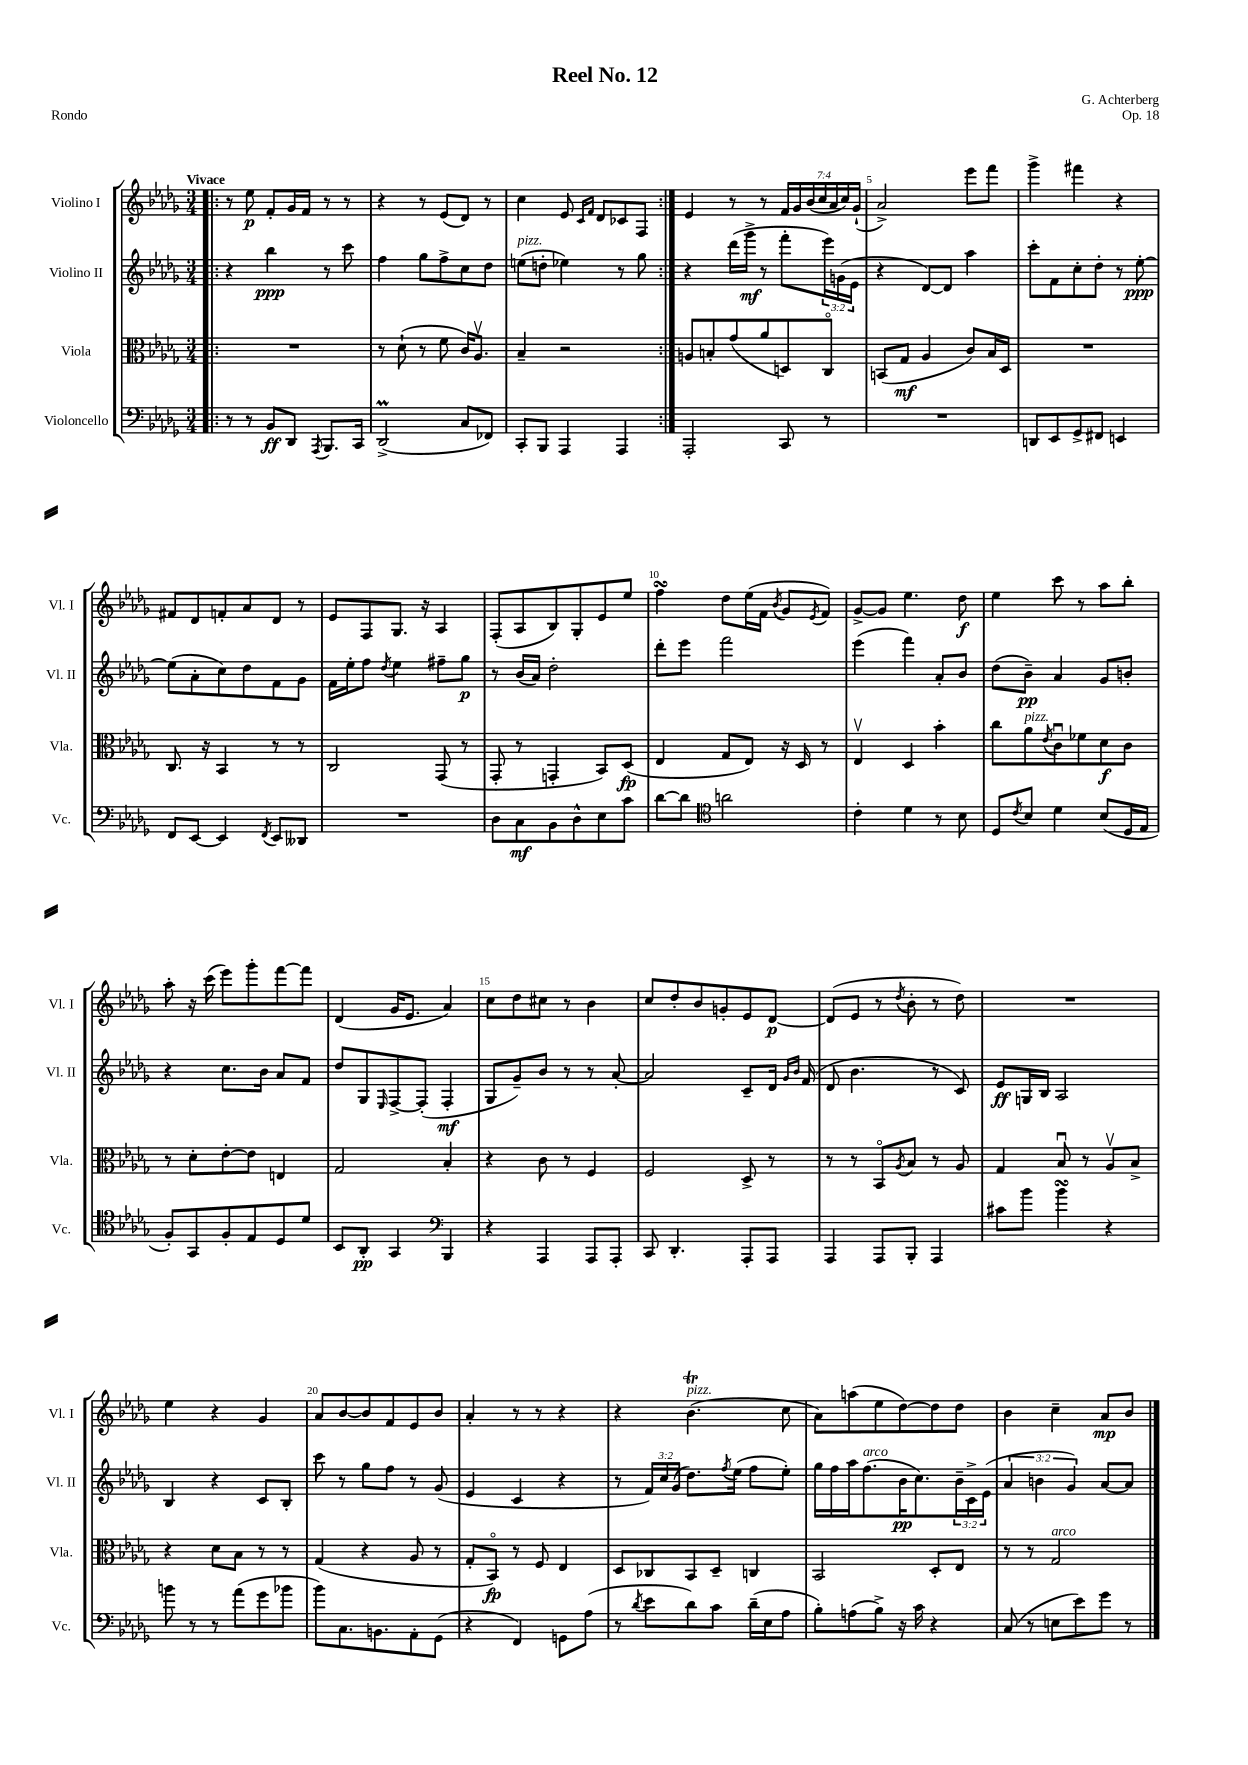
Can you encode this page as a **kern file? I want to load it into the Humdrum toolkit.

**kern	**dynam	**kern	**dynam	**kern	**dynam	**kern	**dynam
*part4	*part4	*part3	*part3	*part2	*part2	*part1	*part1
*staff4	*staff4	*staff3	*staff3	*staff2	*staff2	*staff1	*staff1
*I"Violoncello	*	*I"Viola	*	*I"Violino II	*	*I"Violino I	*
*I'Vc.	*	*I'Vla.	*	*I'Vl. II	*	*I'Vl. I	*
*clefF4	*	*clefC3	*	*clefG2	*	*clefG2	*
*k[b-e-a-d-g-]	*	*k[b-e-a-d-g-]	*	*k[b-e-a-d-g-]	*	*k[b-e-a-d-g-]	*
*M3/4	*	*M3/4	*	*M3/4	*	*M3/4	*
=1!|:	=1!|:	=1!|:	=1!|:	=1!|:	=1!|:	=1!|:	=1!|:
!	!	!	!	!	!	!LO:TX:a:B:t=Vivace	!
8r	.	2.r	.	4r	.	8r	.
8r	.	.	.	.	.	8ee-\	p
8BB-/L	ff	.	.	4bb-\	ppp	8f'/L	.
8DD-/J	.	.	.	.	.	16g-/L	.
.	.	.	.	.	.	16f/JJ	.
8qAAA-/	.	.	.	.	.	.	.
8.BBB-/L	.	.	.	8r	.	8r	.
.	.	.	.	8ccc\	.	8r	.
16CC/Jk	.	.	.	.	.	.	.
=2	=2	=2	=2	=2	=2	=2	=2
(2DD-M^/	.	8r	.	4ff\	.	4r	.
.	.	(8d-`\	.	.	.	.	.
.	.	8r	.	8gg-\L	.	8r	.
.	.	8f\	.	8ff^\	.	(8e-/L	.
8C/L	.	16c/KL)	.	8cc\	.	8d-/J)	.
.	.	8.A-v/J	.	.	.	.	.
8FF-X/J)	.	.	.	8dd-\J	.	8r	.
=3	=3	=3	=3	=3	=3	=3	=3
!	!	!	!	!LO:TX:a:i:t=pizz.	!	!	!
8CC'/L	.	4B-~/	.	(8een\L	.	4cc\	.
8BBB-/J	.	.	.	8ddn'\J	.	.	.
4AAA-/	.	2r	.	4ee-X\)	.	8e-/	.
.	.	.	.	.	.	16qqc/LL	.
.	.	.	.	.	.	16qqf/JJ	.
.	.	.	.	.	.	8d-/L	.
4AAA-/	.	.	.	8r	.	8c-X/	.
.	.	.	.	8gg-\	.	8F/J	.
=4:|!	=4:|!	=4:|!	=4:|!	=4:|!	=4:|!	=4:|!	=4:|!
2AAA-'/	.	8An/L	.	4r	.	4e-/	.
.	.	8Bn'/	.	.	.	.	.
.	.	(8g-/	.	(16ddd-\LL	.	8r	.
.	.	.	.	16ggg-^\JJ	mf	.	.
.	.	8a-/	.	8r	.	8r	.
8CC/	.	8Dn/)	.	8fff'\L	.	28f/LL	.
.	.	.	.	.	.	28g-/	.
.	.	.	.	.	.	(28b-/	.
.	.	.	.	.	.	28cc/	.
8r	.	8C/J	.	24eee-\L)	.	.	.
.	.	.	.	.	.	28a-/	.
.	.	.	.	(24gn\	.	.	.
.	.	.	.	.	.	28cc/)	.
.	.	.	.	24e-\JJ	.	.	.
.	.	.	.	.	.	(28g-`/JJ	.
=5	=5	=5	=5	=5	=5	=5	=5
2.r	.	(8BBn/L	.	4r	.	2a-^/)	.
.	.	8G-/J	mf	.	.	.	.
.	.	4A-/	.	[8d-/L)	.	.	.
.	.	.	.	8d-/J]	.	.	.
.	.	8c/L)	.	4aa-\	.	8eee-\L	.
.	.	16B-/L	.	.	.	8fff\J	.
.	.	16D-/JJ	.	.	.	.	.
=6	=6	=6	=6	=6	=6	=6	=6
8DDn/L	.	2.r	.	8ccc'\L	.	4ggg-^\	.
8EE-/	.	.	.	8f\	.	.	.
8GG-^/	.	.	.	8cc'\	.	4fff#X\	.
8FF#X/J	.	.	.	8dd-'\J	.	.	.
4EEn/	.	.	.	8r	.	4r	.
.	.	.	.	[8ee-'\	ppp	.	.
!!LO:LB:g=z
=7	=7	=7	=7	=7	=7	=7	=7
8FF/L	.	8.C/	.	(8ee-\L]	.	8f#X/L	.
[8EE-/J	.	.	.	8a-'\	.	8d-/	.
.	.	16r	.	.	.	.	.
4EE-/]	.	4BB-/	.	8cc\)	.	8fn'/	.
.	.	.	.	8dd-\	.	8a-/	.
8qFF/	.	.	.	.	.	.	.
8EE-/L	.	8r	.	8f\	.	8d-/J	.
8DD--X/J	.	8r	.	8g-\J	.	8r	.
=8	=8	=8	=8	=8	=8	=8	=8
2.r	.	2C/	.	16f\LL	.	8e-/L	.
.	.	.	.	16ee-'\J	.	.	.
.	.	.	.	8ff\J	.	8F/	.
.	.	.	.	8qdd-/	.	.	.
.	.	.	.	4ee-\	.	8.G-/J	.
.	.	.	.	.	.	16r	.
.	.	(8GG-/	.	8ff#X~\L	.	4A-/	.
.	.	8r	.	8gg-\J	p	.	.
=9	=9	=9	=9	=9	=9	=9	=9
8D-\L	.	8GG-'/	.	8r	.	(8F'/L	.
8C\	mf	8r	.	(16b-/LL	.	8A-/	.
.	.	.	.	16a-/JJ)	.	.	.
8BB-\	.	4GGn'/	.	2dd-'\	.	8B-/)	.
8D-^^\	.	.	.	.	.	8G-'/	.
8E-\	.	8BB-/L)	.	.	.	8e-/	.
8c\J	.	(8D-/J	fp	.	.	8ee-/J	.
=10	=10	=10	=10	=10	=10	=10	=10
[8d-\L	.	4E-/	.	8ddd-'\L	.	4ffsSsS\	.
8d-\J]	.	.	.	8eee-\J	.	.	.
*clefC4	*	*	*	*	*	*	*
2an\	.	8G-/L	.	2fff\	.	8dd-\L	.
.	.	8E-/J)	.	.	.	(16ee-\L	.
.	.	.	.	.	.	16f\JJ	.
.	.	.	.	.	.	8qb-/	.
.	.	16r	.	.	.	8g-/L	.
.	.	16D-/	.	.	.	.	.
.	.	.	.	.	.	8qe-/	.
.	.	8r	.	.	.	8f/J)	.
=11	=11	=11	=11	=11	=11	=11	=11
4c'\	.	4E-v/	.	(4eee-\	.	[8g-^/L	.
.	.	.	.	.	.	8g-/J]	.
4d-\	.	4D-/	.	4fff\)	.	4.ee-\	.
8r	.	4b-'\	.	8a-'/L	.	.	.
8B-\	.	.	.	8b-/J	.	8dd-\	f
=12	=12	=12	=12	=12	=12	=12	=12
8D-/L	.	8cc\L	.	(8dd-\L	.	4ee-\	.
8qc/	.	.	.	.	.	.	.
!	!	!LO:TX:a:i:t=pizz.	!	!	!	!	!
8B-/J	.	8a-\	.	8b-~\J)	pp	.	.
.	.	8qe-/	.	.	.	.	.
4d-\	.	8cu\	.	4a-/	.	8ccc\	.
.	.	8f-X\	.	.	.	8r	.
(8B-/L	.	8d-\	f	8g-/L	.	8aa-\L	.
16D-/L	.	8c\J	.	8bn'/J	.	8bb-'\J	.
16E-/JJ	.	.	.	.	.	.	.
!!LO:LB:g=z
=13	=13	=13	=13	=13	=13	=13	=13
8F'/L)	.	8r	.	4r	.	8aa-'\	.
8GG-/	.	8d-'\L	.	.	.	16r	.
.	.	.	.	.	.	(16ccc\	.
8F'/	.	[8e-'\	.	8.cc\L	.	8eee-\L)	.
8E-/	.	8e-\J]	.	.	.	8ggg-'\	.
.	.	.	.	16b-\Jk	.	.	.
8D-/	.	4En/	.	8a-/L	.	[8fff\	.
8d-/J	.	.	.	8f/J	.	8fff\J]	.
=14	=14	=14	=14	=14	=14	=14	=14
8BB-/L	.	2G-/	.	8dd-/L	.	(4d-/	.
8AA-'/J	pp	.	.	8G-/	.	.	.
.	.	.	.	16qqE-/	.	.	.
4GG-/	.	.	.	[8F^/	.	16g-/KL	.
.	.	.	.	.	.	8.e-/J	.
.	.	.	.	(8F'/J]	.	.	.
*clefF4	*	*	*	*	*	*	*
4BBB-/	.	4B-'/	.	4F'/	mf	4a-/)	.
=15	=15	=15	=15	=15	=15	=15	=15
4r	.	4r	.	8G-/L	.	8cc\L	.
.	.	.	.	8g-~/)	.	8dd-\	.
4AAA-/	.	8c\	.	8b-/J	.	8cc#X\J	.
.	.	8r	.	8r	.	8r	.
8AAA-/L	.	4F/	.	8r	.	4b-\	.
8AAA-'/J	.	.	.	[8a-'/	.	.	.
=16	=16	=16	=16	=16	=16	=16	=16
8CC/	.	2F/	.	2a-/]	.	8cc/L	.
4.DD-'/	.	.	.	.	.	8dd-'/	.
.	.	.	.	.	.	8b-/	.
.	.	.	.	.	.	8gn'/	.
8AAA-'/L	.	8D-^/	.	8c~/L	.	8e-/	.
8AAA-/J	.	8r	.	16d-/Jk	.	[8d-/J	p
.	.	.	.	16qqg-/LL	.	.	.
.	.	.	.	16qqb-/JJ	.	.	.
.	.	.	.	(16f/	.	.	.
=17	=17	=17	=17	=17	=17	=17	=17
4AAA-/	.	8r	.	8d-/	.	(8d-/L]	.
.	.	8r	.	4.b-\	.	8e-/J	.
8AAA-/L	.	8BB-/L	.	.	.	8r	.
.	.	8qA-/	.	.	.	8qdd-/	.
8BBB-'/J	.	8B-/J	.	.	.	8b-'\	.
4AAA-/	.	8r	.	8r	.	8r	.
.	.	8A-/	.	8c/)	.	8dd-\)	.
=18	=18	=18	=18	=18	=18	=18	=18
8c#X\L	.	4G-/	.	8e-/L	ff	2.r	.
8b-\J	.	.	.	16Gn/L	.	.	.
.	.	.	.	16B-/JJ	.	.	.
4b-sSSS\	.	8B-u/	.	2A-/	.	.	.
.	.	8r	.	.	.	.	.
4r	.	8A-v/L	.	.	.	.	.
.	.	8B-^/J	.	.	.	.	.
!!LO:LB:g=z
=19	=19	=19	=19	=19	=19	=19	=19
8bn\	.	4r	.	4B-/	.	4ee-\	.
8r	.	.	.	.	.	.	.
8r	.	8d-\L	.	4r	.	4r	.
(8a-\L	.	8B-\J	.	.	.	.	.
8g-\	.	8r	.	8c/L	.	4g-/	.
8b-X\J	.	8r	.	8B-'/J	.	.	.
=20	=20	=20	=20	=20	=20	=20	=20
8b-\L)	.	(4G-/	.	8ccc\	.	8a-/L	.
8.C\	.	.	.	8r	.	[8b-/	.
.	.	4r	.	8gg-\L	.	8b-/]	.
8.BBn\	.	.	.	.	.	.	.
.	.	.	.	8ff\J	.	8f/	.
8AA-'\	.	8A-/	.	8r	.	8e-/	.
(8GG-\J	.	8r	.	(8g-/	.	8b-/J	.
=21	=21	=21	=21	=21	=21	=21	=21
4r	.	8G-'/L	.	4e-/	.	4a-'/	.
.	.	8BB-/J)	fp	.	.	.	.
4FF/)	.	8r	.	4c/	.	8r	.
.	.	8F/	.	.	.	8r	.
8GGn\L	.	4E-/	.	4r	.	4r	.
(8A-\J	.	.	.	.	.	.	.
=22	=22	=22	=22	=22	=22	=22	=22
8r	.	8D-/L	.	8r	.	4r	.
8qd-/	.	.	.	.	.	.	.
8e-\L	.	8C-X/	.	24f/LL)	.	.	.
.	.	.	.	24cc/	.	.	.
.	.	.	.	(24g-/JJ	.	.	.
!	!	!	!	!	!	!LO:TX:a:i:t=pizz.	!
8d-\)	.	8BB-/	.	8.dd-\L)	.	(4.b-T\	.
8c\J	.	8D-~/J	.	.	.	.	.
.	.	.	.	8qff/	.	.	.
.	.	.	.	(16ee-\Jk	.	.	.
(16d-~\LL	.	4Cn/	.	8ff\L	.	.	.
16E-\J	.	.	.	.	.	.	.
8A-\J	.	.	.	8ee-'\J)	.	8cc\	.
=23	=23	=23	=23	=23	=23	=23	=23
8B-'\L)	.	2BB-/	.	16gg-\LL	.	8a-\L)	.
.	.	.	.	16ff\	.	.	.
(8An\	.	.	.	16aa-\J	.	(8aan\	.
!	!	!	!	!LO:TX:a:i:t=arco	!	!	!
.	.	.	.	(8.ff\	.	.	.
8B-^\J)	.	.	.	.	.	8ee-\	.
16r	.	.	.	16b-\K	pp	[8dd-\)	.
16c\	.	.	.	8.cc\)	.	.	.
4r	.	8D-'/L	.	.	.	8dd-\]	.
.	.	8E-/J	.	24b-~\L	.	8dd-\J	.
.	.	.	.	24c^\	.	.	.
.	.	.	.	(24e-\JJ	.	.	.
=24	=24	=24	=24	=24	=24	=24	=24
(8C/	.	8r	.	6a-/	.	4b-\	.
8r	.	8r	.	.	.	.	.
.	.	.	.	6bn\	.	.	.
!	!	!LO:TX:a:i:t=arco	!	!	!	!	!
8En\L	.	2G-/	.	.	.	4cc~\	.
.	.	.	.	6g-/)	.	.	.
8e-\)	.	.	.	.	.	.	.
8g-\J	.	.	.	[8a-/L	.	8a-/L	mp
8r	.	.	.	8a-/J]	.	8b-/J	.
==	==	==	==	==	==	==	==
*-	*-	*-	*-	*-	*-	*-	*-
